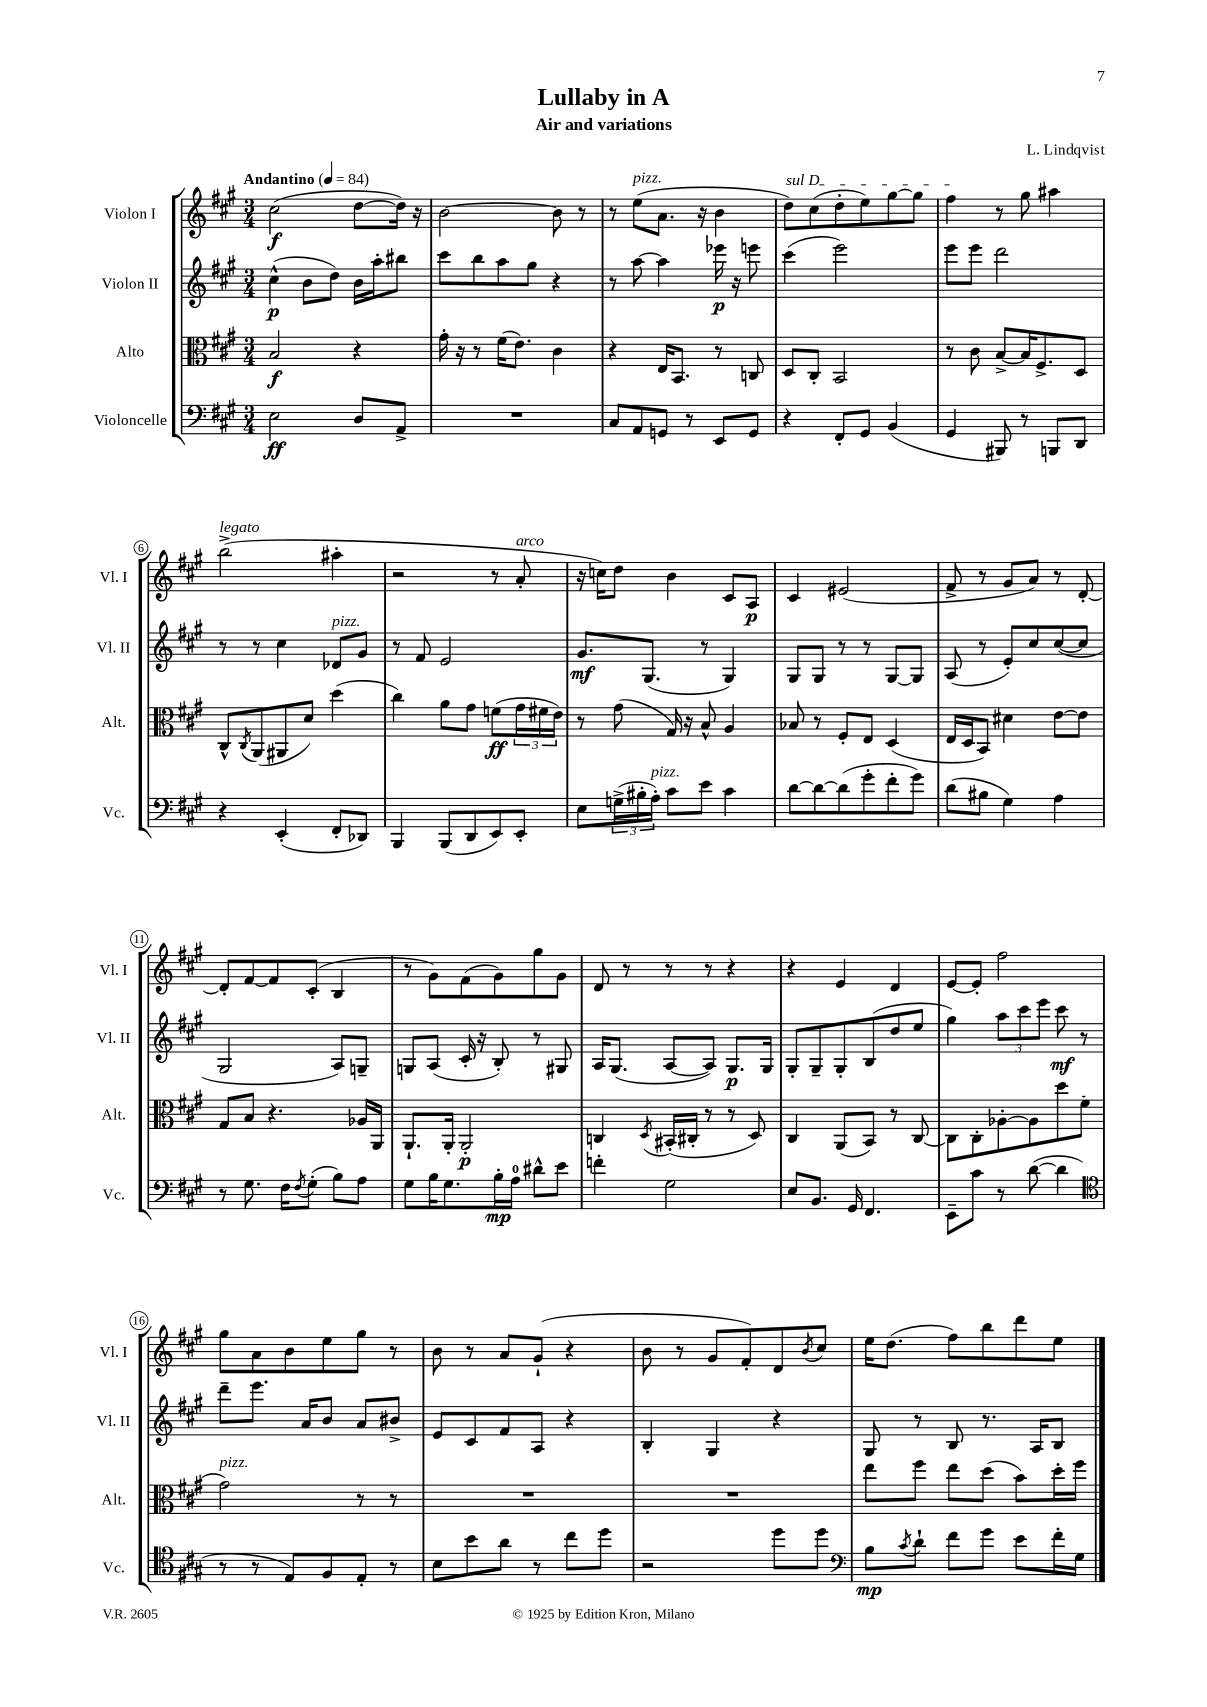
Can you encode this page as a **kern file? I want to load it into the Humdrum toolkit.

**kern	**dynam	**kern	**dynam	**kern	**dynam	**kern	**dynam
*part4	*part4	*part3	*part3	*part2	*part2	*part1	*part1
*staff4	*staff4	*staff3	*staff3	*staff2	*staff2	*staff1	*staff1
*I"Violoncelle	*	*I"Alto	*	*I"Violon II	*	*I"Violon I	*
*I'Vc.	*	*I'Alt.	*	*I'Vl. II	*	*I'Vl. I	*
*clefF4	*	*clefC3	*	*clefG2	*	*clefG2	*
*k[f#c#g#]	*	*k[f#c#g#]	*	*k[f#c#g#]	*	*k[f#c#g#]	*
*M3/4	*	*M3/4	*	*M3/4	*	*M3/4	*
*MM84	*	*MM84	*	*MM84	*	*MM84	*
=1	=1	=1	=1	=1	=1	=1	=1
!	!	!	!	!	!	!LO:TX:a:B:t=Andantino	!
2E\	ff	2B/	f	(4cc#^^\	p	(2cc#\	f
.	.	.	.	8b\L	.	.	.
.	.	.	.	8dd\J)	.	.	.
8D/L	.	4r	.	16b\LL	.	[8dd\L	.
.	.	.	.	16aa'\J	.	.	.
8AA^/J	.	.	.	8bb#X\J	.	16dd\Jk])	.
.	.	.	.	.	.	16r	.
=2	=2	=2	=2	=2	=2	=2	=2
2.r	.	16g#'\	.	8ccc#\L	.	[2b\	.
.	.	16r	.	.	.	.	.
.	.	8r	.	8bb\	.	.	.
.	.	(16f#\KL	.	8aa\	.	.	.
.	.	8.e\J)	.	.	.	.	.
.	.	.	.	8gg#\J	.	.	.
.	.	4c#\	.	4r	.	8b\]	.
.	.	.	.	.	.	8r	.
=3	=3	=3	=3	=3	=3	=3	=3
8C#/L	.	4r	.	8r	.	8r	.
!	!	!	!	!	!	!LO:TX:a:i:t=pizz.	!
8AA/	.	.	.	[8aa\	.	(8ee\L	.
8GGn/J	.	16E/KL	.	4aa\]	.	8.a\J	.
.	.	8.BB/J	.	.	.	.	.
8r	.	.	.	.	.	.	.
.	.	.	.	.	.	16r	.
8EE/L	.	8r	.	16eee-X\	p	4b\	.
.	.	.	.	16r	.	.	.
8GG/J	.	8Cn/	.	8eeen\	.	.	.
=4	=4	=4	=4	=4	=4	=4	=4
!	!	!	!	!	!	!LO:TX:a:i:t=sul D	!
4r	.	8D/L	.	(4ccc#\	.	8dd\L)	.
.	.	8C#'/J	.	.	.	(8cc#\	.
8FF#'/L	.	2BB/	.	2eee\)	.	8dd'\	.
8GG#/J	.	.	.	.	.	8ee\)	.
(4BB/	.	.	.	.	.	[8gg#\	.
.	.	.	.	.	.	8gg#\J]	.
=5	=5	=5	=5	=5	=5	=5	=5
4GG#/	.	8r	.	8eee\L	.	4ff#\	.
.	.	8c#\	.	8eee\J	.	.	.
8BBB#X/)	.	[8B^/L	.	2ddd\	.	8r	.
8r	.	16B/K]	.	.	.	8gg#\	.
.	.	8.F#^/	.	.	.	.	.
8BBBn/L	.	.	.	.	.	4aa#X\	.
8DD/J	.	8D/J	.	.	.	.	.
!!LO:LB:g=z
=6	=6	=6	=6	=6	=6	=6	=6
!	!	!	!	!	!	!LO:TX:a:i:t=legato	!
4r	.	8C#^^/L	.	8r	.	(2bb^\	.
.	.	8qC#/	.	.	.	.	.
.	.	(8AA/	.	8r	.	.	.
(4EE'/	.	8AA#X/	.	4cc#\	.	.	.
.	.	8d/J)	.	.	.	.	.
!	!	!	!	!LO:TX:a:i:t=pizz.	!	!	!
8FF#'/L	.	(4dd\	.	8d-X/L	.	4aa#X'\	.
8DD-X/J)	.	.	.	8g#/J	.	.	.
=7	=7	=7	=7	=7	=7	=7	=7
4BBB/	.	4cc#\)	.	8r	.	2r	.
.	.	.	.	8f#/	.	.	.
(8BBB/L	.	8a\L	.	2e/	.	.	.
8DD/	.	8g#\J	.	.	.	.	.
8EE/)	.	(8fn\L	ff	.	.	8r	.
!	!	!	!	!	!	!LO:TX:a:i:t=arco	!
8EE'/J	.	24g#\L	.	.	.	8a'/	.
.	.	24f#X\	.	.	.	.	.
.	.	24e\JJ)	.	.	.	.	.
=8	=8	=8	=8	=8	=8	=8	=8
8E\L	.	8r	.	8.g#/L	mf	16r	.
.	.	.	.	.	.	16ccn\KL)	.
(24Gn^\L	.	(8g#\	.	.	.	8dd\J	.
24B#X'\	.	.	.	.	.	.	.
.	.	.	.	(8.G#/J	.	.	.
!LO:TX:a:i:t=pizz.	!	!	!	!	!	!	!
24A'\JJ)	.	.	.	.	.	.	.
8c#\L	.	16G#/)	.	.	.	4b\	.
.	.	16r	.	.	.	.	.
8e\J	.	8B^^/	.	8r	.	.	.
4c#\	.	4A/	.	4G#/)	.	8c#/L	.
.	.	.	.	.	.	8A/J	p
=9	=9	=9	=9	=9	=9	=9	=9
[8d\L	.	8B-X/	.	8G#/L	.	4c#/	.
8d\_	.	8r	.	8G#/J	.	.	.
(8d\]	.	8F#'/L	.	8r	.	(2e#X/	.
8g#'\	.	8E/J	.	8r	.	.	.
8f#'\	.	(4D/	.	[8G#/L	.	.	.
8g#\J)	.	.	.	8G#/J]	.	.	.
=10	=10	=10	=10	=10	=10	=10	=10
(8d\L	.	16E/LL	.	(8A/	.	8f#^/	.
.	.	16D/J	.	.	.	.	.
8B#X\J	.	8BB/J)	.	8r	.	8r	.
4G#\)	.	4d#X\	.	8e'/L)	.	8g#/L	.
.	.	.	.	8cc#/	.	8a/J)	.
4A\	.	[8e\L	.	([8cc#/	.	8r	.
.	.	8e\J]	.	8cc#/J]	.	[8d'/	.
!!LO:LB:g=z
=11	=11	=11	=11	=11	=11	=11	=11
8r	.	8G#/L	.	2G#/	.	8d'/L]	.
8.G#\	.	8B/J	.	.	.	[8f#/	.
.	.	4.r	.	.	.	8f#/]	.
16F#\KL	.	.	.	.	.	.	.
8qF#/	.	.	.	.	.	.	.
(8G#'\J	.	.	.	.	.	(8c#'/J	.
8B\L)	.	.	.	8A/L)	.	4B/	.
8A\J	.	16A-X/LL	.	8Gn~/J	.	.	.
.	.	16AA/JJ	.	.	.	.	.
=12	=12	=12	=12	=12	=12	=12	=12
8G#\L	.	8.AA`/L	.	8Gn/L	.	8r	.
16B\K	.	.	.	(8A/J	.	8g#\L)	.
8.G#\	.	16AA'/Jk	.	.	.	.	.
.	.	2AA'/	p	16c#'/	.	(8f#\	.
.	.	.	.	16r	.	.	.
16B'\L	mp	.	.	8B'/)	.	8g#\)	.
16A\JJ	.	.	.	.	.	.	.
8d#X^^\L	.	.	.	8r	.	8gg#\	.
8e\J	.	.	.	8G#X/	.	8g#\J	.
=13	=13	=13	=13	=13	=13	=13	=13
4fn'\	.	4Cn/	.	16A/KL	.	8d/	.
.	.	.	.	(8.G#/J	.	.	.
.	.	.	.	.	.	8r	.
.	.	8qD/	.	.	.	.	.
2G#\	.	(16BB#X'/LL	.	[8A/L	.	8r	.
.	.	16C#X'/JJ	.	.	.	.	.
.	.	8r	.	8A/J])	.	8r	.
.	.	8r	.	8.G#/L	p	4r	.
.	.	8D/)	.	.	.	.	.
.	.	.	.	16G#/Jk	.	.	.
=14	=14	=14	=14	=14	=14	=14	=14
8E/L	.	4C#/	.	8G#'/L	.	4r	.
8.BB/J	.	.	.	8G#~/	.	.	.
.	.	(8AA/L	.	8G#'/	.	4e/	.
16GG#/	.	.	.	.	.	.	.
4.FF#/	.	8BB/J)	.	(8B/	.	.	.
.	.	8r	.	8dd/	.	4d/	.
.	.	[8C#/	.	8ee/J	.	.	.
=15	=15	=15	=15	=15	=15	=15	=15
8EE~\L	.	8C#\L]	.	4gg#\)	.	[8e/L	.
8c#\J	.	8C#'\	.	.	.	8e'/J]	.
8r	.	[8A-X'\	.	12aa\L	.	2ff#\	.
.	.	.	.	12ccc#\	.	.	.
([8d\	.	8A-\]	.	.	.	.	.
.	.	.	.	12eee\J	.	.	.
4d\]	.	8dd\	.	8ccc#\	mf	.	.
.	.	(8f#\J	.	8r	.	.	.
!!LO:LB:g=z
=16	=16	=16	=16	=16	=16	=16	=16
*clefC4	*	*	*	*	*	*	*
!	!	!LO:TX:a:i:t=pizz.	!	!	!	!	!
8r	.	2g#\)	.	8ddd~\L	.	8gg#\L	.
8r	.	.	.	8.eee\J	.	8a\	.
8E/L)	.	.	.	.	.	8b\	.
.	.	.	.	16a/KL	.	.	.
8F#/	.	.	.	8b/J	.	8ee\	.
8E'/J	.	8r	.	8a/L	.	8gg#\J	.
8r	.	8r	.	8b#X^/J	.	8r	.
=17	=17	=17	=17	=17	=17	=17	=17
8B\L	.	2.r	.	8e/L	.	8b\	.
8b\	.	.	.	8c#/	.	8r	.
8a\J	.	.	.	8f#/	.	8a/L	.
8r	.	.	.	8A/J	.	(8g#`/J	.
8cc#\L	.	.	.	4r	.	4r	.
8dd\J	.	.	.	.	.	.	.
=18	=18	=18	=18	=18	=18	=18	=18
2r	.	2.r	.	4B'/	.	8b\	.
.	.	.	.	.	.	8r	.
.	.	.	.	4G#/	.	8g#/L	.
.	.	.	.	.	.	8f#'/)	.
8dd\L	.	.	.	4r	.	8d/	.
.	.	.	.	.	.	8qb/	.
8dd\J	.	.	.	.	.	8cc#/J	.
=19	=19	=19	=19	=19	=19	=19	=19
*clefF4	*	*	*	*	*	*	*
8B\L	mp	8ee\L	.	8G#/	.	16ee\KL	.
.	.	.	.	.	.	(8.dd\J	.
8qc#/	.	.	.	.	.	.	.
8d`\J	.	8ff#\J	.	8r	.	.	.
8f#\L	.	8ee\L	.	8B/	.	8ff#\L)	.
8g#\J	.	(8dd\J	.	8.r	.	8bb\	.
8e\L	.	8b\L)	.	.	.	8ddd\	.
.	.	.	.	16A/KL	.	.	.
16f#'\L	.	16dd'\L	.	8B/J	.	8ee\J	.
16G#\JJ	.	16ff#\JJ	.	.	.	.	.
==	==	==	==	==	==	==	==
*-	*-	*-	*-	*-	*-	*-	*-
